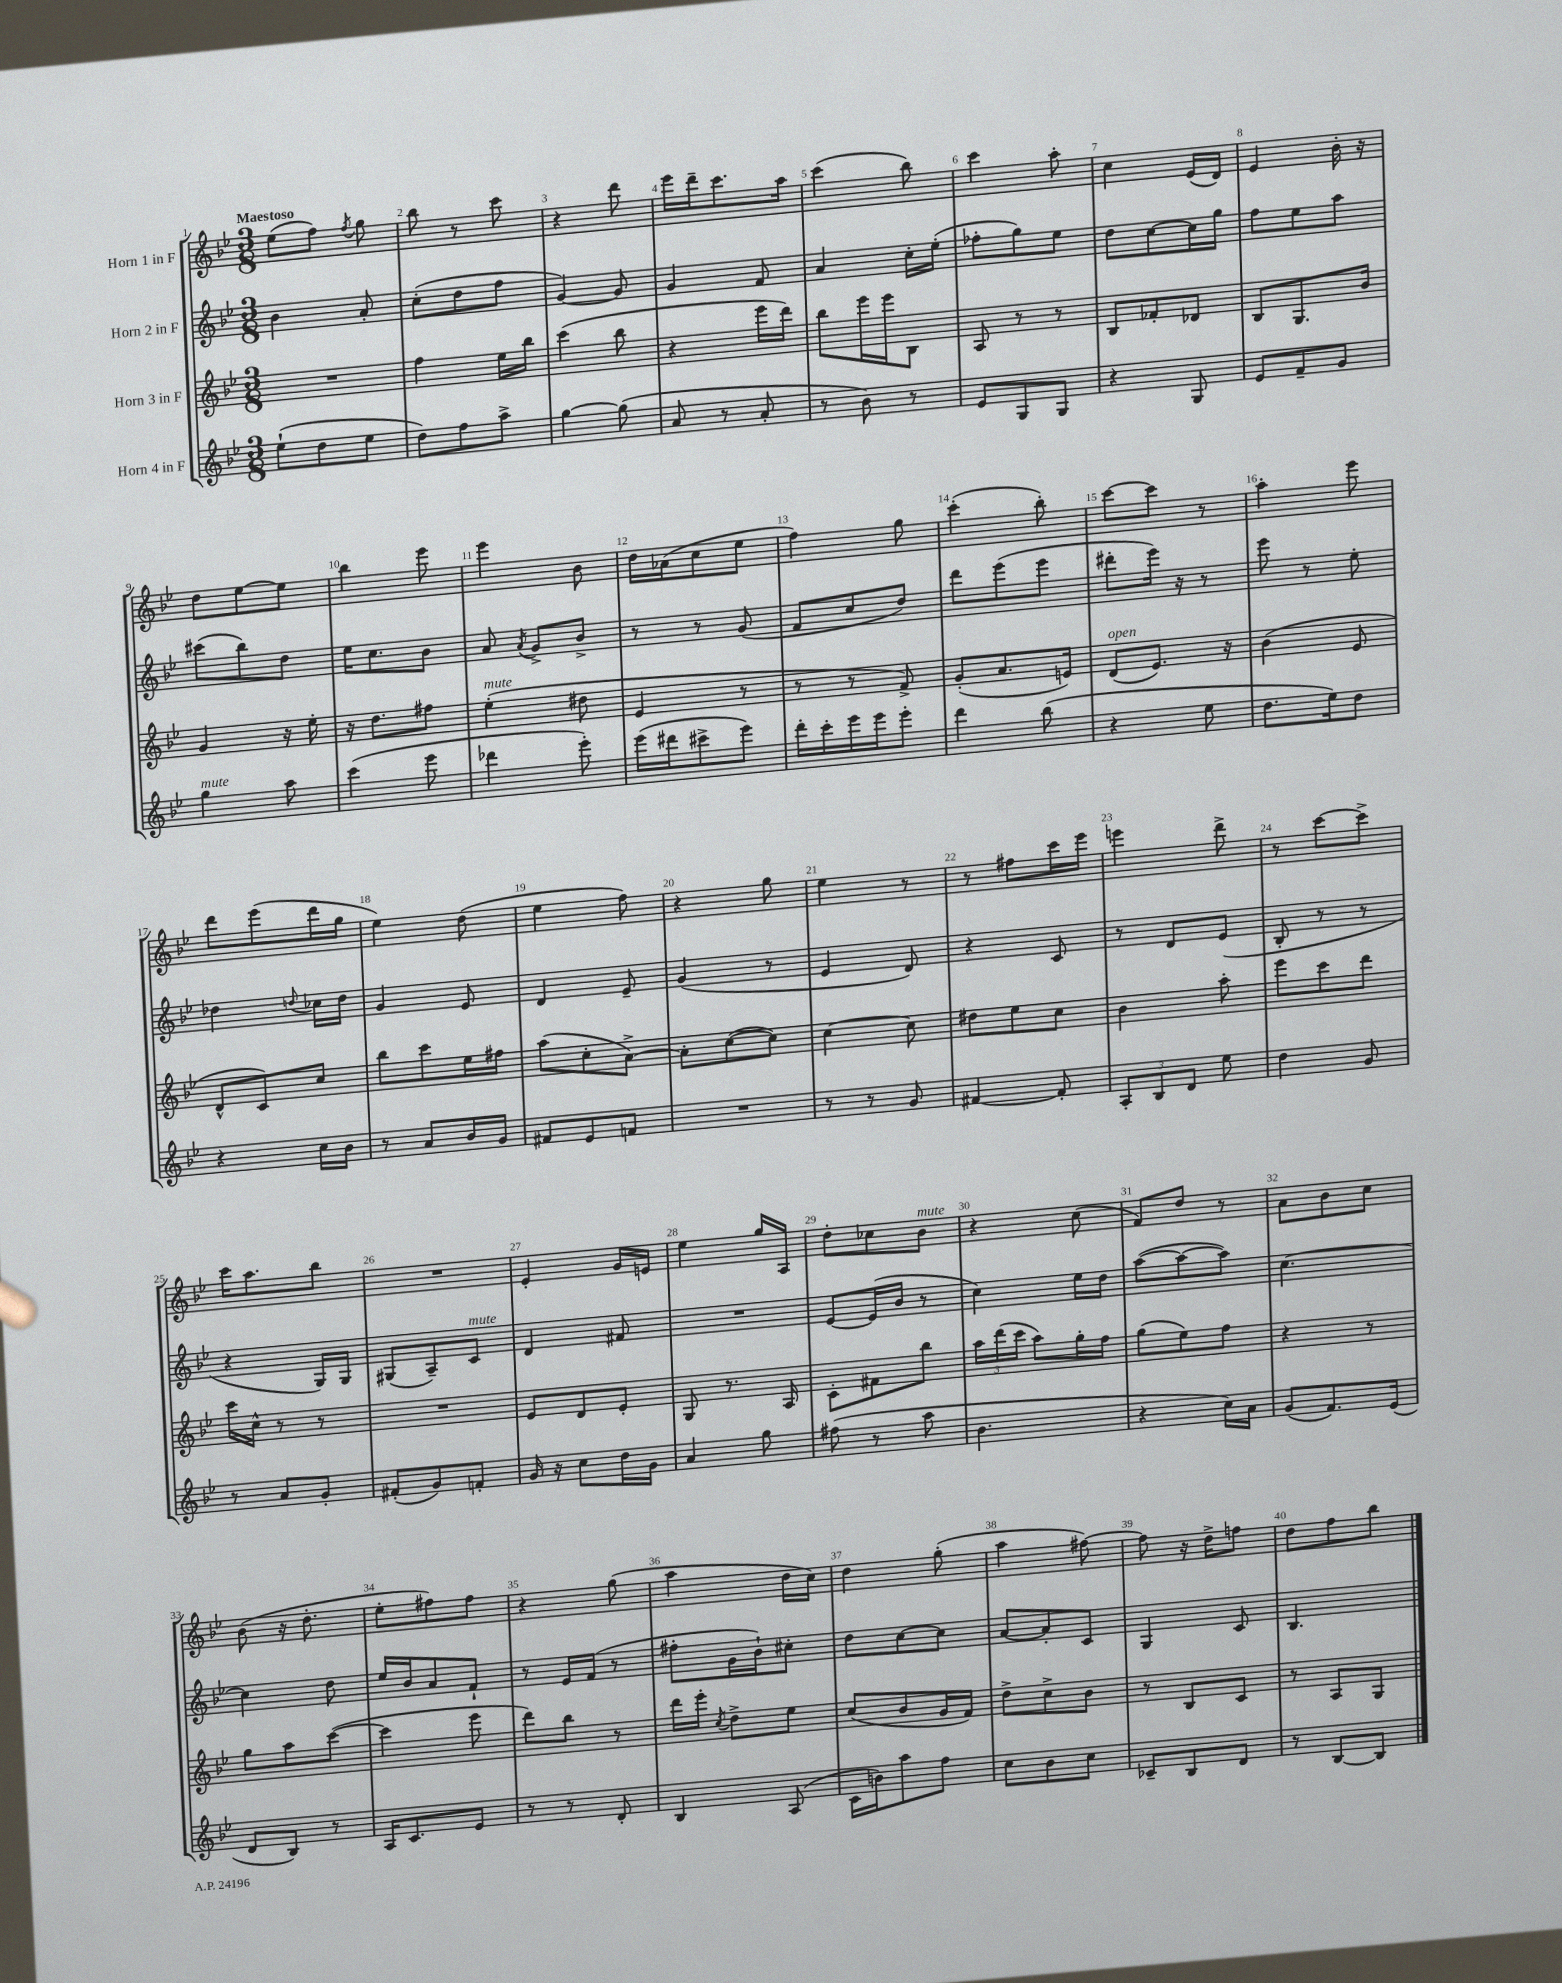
<<
\new StaffGroup <<
\new Staff = "s0" \with { instrumentName = "Horn 1 in F" } {
    \clef treble \key bes \major \numericTimeSignature \time 3/8 \tempo "Maestoso"
    \autoBeamOff ees''8[( f''8]) \acciaccatura { f''8 } g''8 |
    bes''8 r8 c'''8 |
    r4 d'''8 |
    ees'''16[ d'''16-- c'''8. a''16] |
    c'''4( bes''8) |
    c'''4 a''8-. |
    c''4 ees'16[( d'16]) |
    ees'4 bes'16-. r16 |
    d''8[ ees''8~ ees''8] |
    bes''4 ees'''8 |
    ees'''4 bes'8 |
    d''16[ aes'16( c''8 ees''8] |
    f''4) g''8 |
    c'''4-.( bes''8-.) |
    c'''8[~ c'''8] r8 |
    a''4-. ees'''8 |
    d'''8[ ees'''8( d'''16 g''16] |
    ees''4) d''8( |
    ees''4 f''8) |
    r4 g''8 |
    ees''4 r8 |
    r8 fis''8[ c'''16 ees'''16] |
    e'''4 d'''8-> |
    r8 c'''8[~ c'''8]-> |
    c'''16[ a''8. bes''8] |
    R4. |
    ees'4-. g'16[ e'16] |
    ees''4 g''16[ a16] |
    d''8[-. ces''8 bes'8]^\markup { \italic "mute" } |
    r4 c''8( |
    f'8[) d''8] r8 |
    a'8[ bes'8 c''8] |
    bes'8( r16 d''8.-. |
    ees''8[-. fis''8) fis''8] |
    r4 g''8( |
    a''4 d''16[ c''16]) |
    d''4 g''8-.( |
    a''4 fis''8~) |
    fis''8 r16 d''16[-> f''8] |
    d''8[ f''8 bes''8] \bar "|." |
}
\new Staff = "s1" \with { instrumentName = "Horn 2 in F" } {
    \clef treble \key bes \major \numericTimeSignature \time 3/8
    \autoBeamOff bes'4 a'8-. |
    c''8[-.( d''8 f''8] |
    g'4~) g'8 |
    g'4 f'8 |
    a'4 c''16[-. ees''16]-.( |
    fes''8[-. g''8) ees''8] |
    d''8[ c''8~ c''16 g''16] |
    f''8[ ees''8 a''8] |
    cis'''8[( bes''8) d''8] |
    ees''16[ c''8. bes'8] |
    a'8 \acciaccatura { a'8 } g'8[-> bes'8]-> |
    r8 r8 g'8( |
    f'8[ c''8 d''8]) |
    d'''8[ ees'''8( ees'''8] |
    dis'''8[-. ees'''16]) r16 r8 |
    ees'''8 r8 ees''8-. |
    des''4 \appoggiatura { d''8 } ces''16[ d''16] |
    g'4 ees'8 |
    d'4 ees'8-- |
    g'4( r8 |
    ees'4 d'8) |
    r4 c'8 |
    r8 d'8[ ees'8]( |
    bes8-. r8 r8 |
    r4 g16[) g16] |
    gis8[( a8--) c'8]^\markup { \italic "mute" } |
    d'4 fis'8 |
    R4. |
    ees'8[~ ees'16( bes'16] r8 |
    c''4) ees''16[ d''16] |
    a''8[~( a''8~ a''8]) |
    c''4.~ |
    c''4 d''8 |
    ees''16[ bes'16 a'8 f'8]-! |
    r8 ees'16[ f'16]( r8 |
    fis''8[-. g'16 bes'16-!) cis''8]-. |
    d''8[ c''8~ c''8] |
    a'8[~ a'8-. c'8] |
    g4 c'8 |
    bes4. \bar "|." |
}
\new Staff = "s2" \with { instrumentName = "Horn 3 in F" } {
    \clef treble \key bes \major \numericTimeSignature \time 3/8
    \autoBeamOff R4. |
    f''4 ees''16[ bes''16] |
    c'''4( bes''8 |
    r4 ees'''16[ d'''16]) |
    bes''8[ ees'''16 ees'''16 bes8] |
    a8 r8 r8 |
    bes8[ fes'8-. des'8] |
    bes8[ g8. bes'16] |
    g'4 r16 ees''16-. |
    r16 d''8.[ fis''8] |
    ees''4-.^\markup { \italic "mute" }( dis''8 |
    ees'4 r8 |
    r8 r8 f'8->) |
    g'8[-.( a'8. e'16]) |
    d'8[^\markup { \italic "open" }( ees'8.]) r16 |
    bes'4( ees'8 |
    d'8[-^ c'8) c''8] |
    bes''8[ c'''8 ees''16 fis''16] |
    a''8[( c''8-. a'8]~->) |
    a'8[-. c''8~( c''8]) |
    c''4~ c''8 |
    dis''8[ ees''8 c''8] |
    bes'4 a''8-. |
    ees'''8[ c'''8 d'''8] |
    c'''16[ c''16]-^ r8 r8 |
    R4. |
    ees'8[ d'8 ees'8]-. |
    g8 r8. a16 |
    c'8[-. fis'8 bes''8] |
    \tuplet 3/2 { a''16[ d'''16( c'''16] } a''8[) g''16-. f''16] |
    g''8[( ees''8) f''8] |
    r4 r8 |
    g''8[ a''8 c'''8]~( |
    c'''4 ees'''8 |
    d'''8[) bes''8] r8 |
    d'''16[ ees'''16]-. \acciaccatura { c''8 } d''8[-> ees''8] |
    c''8[( bes'8 g'16 f'16]) |
    d''8[-> c''8-> bes'8] |
    r8 bes8[ c'8] |
    r8 a8[ g8] \bar "|." |
}
\new Staff = "s3" \with { instrumentName = "Horn 4 in F" } {
    \clef treble \key bes \major \numericTimeSignature \time 3/8
    \autoBeamOff ees''8[-!( d''8 ees''8] |
    d''8[) f''8 a''8]-> |
    g''4~ g''8( |
    a'8 r8 a'8-. |
    r8 bes'8) r8 |
    ees'8[ g8 g8] |
    r4 g8 |
    ees'8[ f'8-- g'8] |
    g''4^\markup { \italic "mute" } a''8 |
    c'''4( ees'''8 |
    des'''4 ees'''8-.) |
    ees'''16[( dis'''16 cis'''8-> ees'''8]) |
    d'''16[-. c'''16-. ees'''16 ees'''16 ees'''8]-. |
    d'''4 bes''8( |
    r4 ees''8 |
    d''8.[ ees''16) d''8] |
    r4 c''16[ bes'16] |
    r8 a'8[ bes'16 g'16] |
    fis'8[ ees'8 f'8] |
    R4. |
    r8 r8 g'8 |
    fis'4~ fis'8-. |
    \tuplet 3/2 { a8[-. bes8 d'8] } ees''8 |
    d''4 g'8 |
    r8 a'8[ g'8]-. |
    fis'8[-.( g'8) f'8]-. |
    g'16 r16 c''8[ d''16 g'16] |
    a'4 g''8 |
    fis''8( r8 a''8 |
    bes'4. |
    r4 c''16[) a'16] |
    g'8[( f'8.) ees'16]( |
    d'8[ bes8]) r8 |
    a16[ c'8. ees'8] |
    r8 r8 d'8-. |
    bes4 a8( |
    c'16[ b'16) a''8 f''8] |
    c''8[ bes'8 c''8] |
    ces'8[-- bes8 d'8] |
    r8 bes8[~ bes8] \bar "|." |
}
>>
>>
\layout { \context { \Score \override BarNumber.break-visibility = ##(#f #t #t) barNumberVisibility = #all-bar-numbers-visible } }
